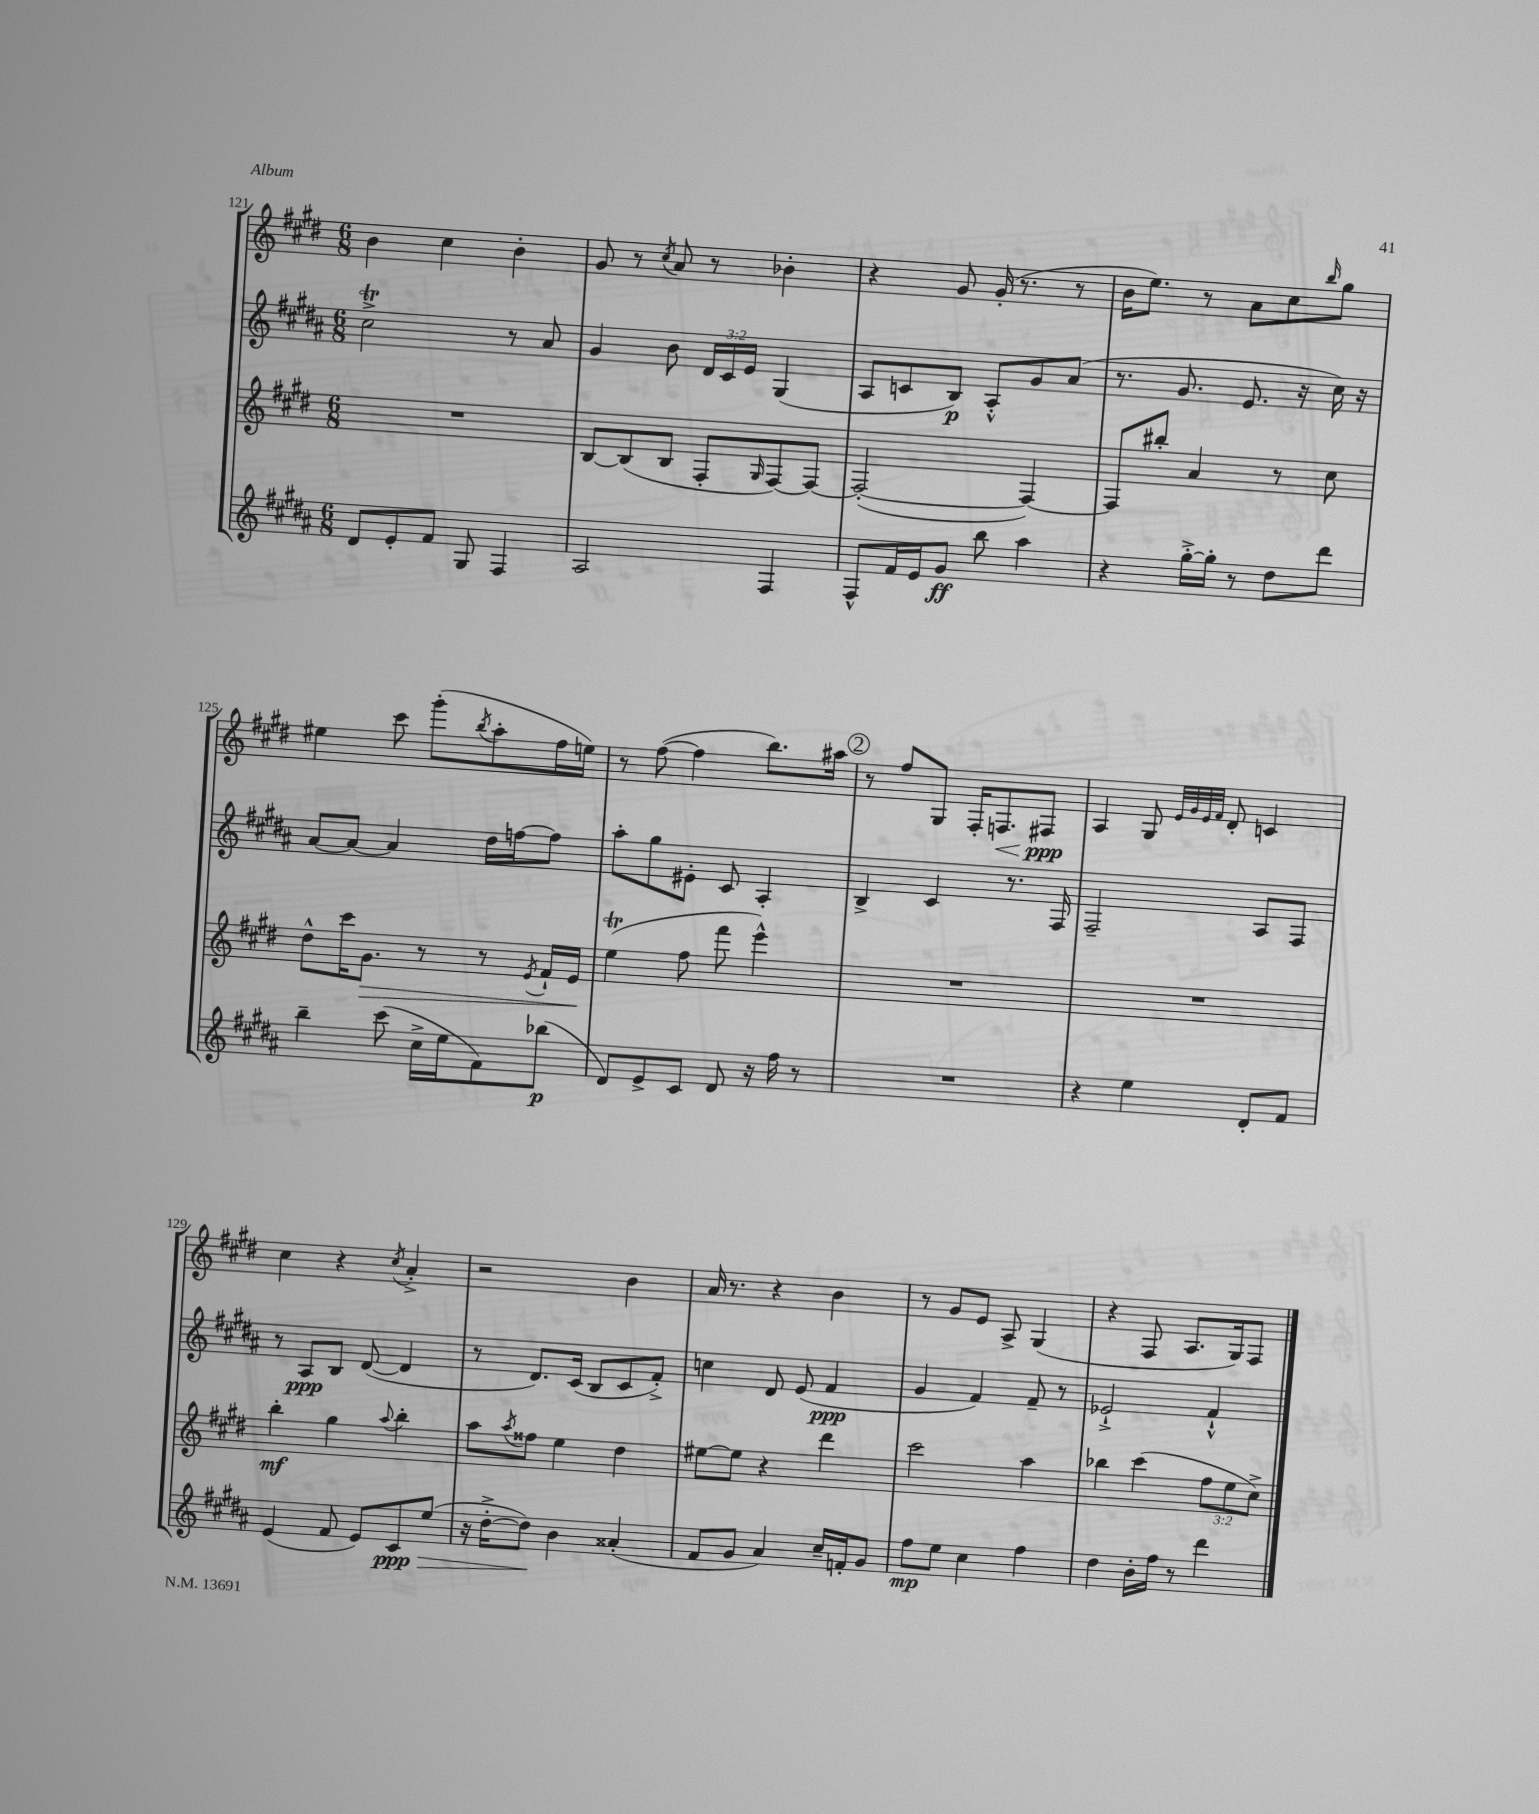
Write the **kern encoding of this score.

**kern	**kern	**kern	**kern
*staff4	*staff3	*staff2	*staff1
*clefG2	*clefG2	*clefG2	*clefG2
*k[f#c#g#d#a#]	*k[f#c#g#d#]	*k[f#c#g#d#a#]	*k[f#c#g#d#]
*M6/8	*M6/8	*M6/8	*M6/8
8d#	2.r	2cc#^	4b
8e'	.	.	.
8f#	.	.	4cc#
8G#	.	.	.
4F#	.	8r	4b'
.	.	8a#	.
=	=	=	=
2A#	[8B	4g#	8g#
.	(8B]	.	8r
.	.	.	8qcc#
.	8B	8b	8a
.	8F#'	24d#	8r
.	.	24c#	.
.	.	24e	.
.	16qqG#	.	.
4F#	[8F#)	(4G#	4b-'
.	8F#_	.	.
=	=	=	=
8F#^^	(2F#'_	8A#	4r
16f#	.	8c	.
16e	.	.	.
8g#	.	8B)	8g#
8bb	.	8A#'^^	(16g#'
.	.	.	8.r
4aa#	4F#_)	8g#	.
.	.	(8a#	8r
=	=	=	=
4r	8F#]	8.r	16b
.	.	.	8.ee)
.	8bb#'	.	.
.	.	8.g#	.
[16gg#'^	4a	.	8r
16gg#']	.	.	.
8r	.	8.e	8a
8dd#	8r	.	8cc#
.	.	16r	.
.	.	.	16qqbb
8ddd#	8cc#	16cc#)	8gg#
.	.	16r	.
=	=	=	=
4bb~	8dd#^^	[8a#	4ee#
.	16ccc#	8a#_	.
.	8.g#	.	.
(8ccc#	.	4a#]	8ccc#
16cc#^	8r	.	(8ggg#'
16ee	.	.	.
.	.	.	8qbb
8f#)	8r	16dd#	8aa'
.	.	[16ff	.
.	8qe	.	.
(8bb-	16f#`	8ff]	16ff#
.	16e	.	16ee)
=	=	=	=
8d#)	(4ee	8aa#'	8r
8e^	.	8gg#	([8ff#
8c#	8ff#	8e#'	4ff#]
8d#	8fff#	8c#	.
16r	4eee^^)	4A#'	8.bb)
16ff#	.	.	.
8r	.	.	.
.	.	.	16aa#
=	=	=	=
2.r	2.r	4B^	8r
.	.	.	8ff#
.	.	4c#	8G#
.	.	.	16F#'
.	.	.	8.F
.	.	8.r	.
.	.	.	8F#
.	.	16F#	.
=	=	=	=
4r	2.r	2F#~	4A
4ee	.	.	8G#
.	.	.	32qqe
.	.	.	32qqg#
.	.	.	32qqe
.	.	.	32qqf#
.	.	.	8d#'
8d#'	.	8A#	4c
8f#	.	8F#	.
=	=	=	=
(4e	4bb'	8r	4cc#
.	.	8A#	.
8f#	4gg#	8B	4r
8e)	.	([8d#	.
.	8qqaa	.	8qcc#
8c#	4bb'	4d#]	4a'^
(8ee	.	.	.
=	=	=	=
16r	8aa	8r	2r
[16dd#'^	.	.	.
.	8qaa	.	.
8dd#])	8ff##	8.d#)	.
4b	4ee	.	.
.	.	(16c#	.
.	.	8B	.
(4a##'	4dd#	8c#	4b
.	.	8f#'^)	.
=	=	=	=
8f#	[8ee#	4cc	16a
.	.	.	8.r
8g#	8ee#]	.	.
4a#)	4r	8d#	4r
.	.	(8e	.
16cc#~	4ddd#	4f#	4b
16f'	.	.	.
8g#	.	.	.
=	=	=	=
8ff#	2ccc#	4g#	8r
8ee	.	.	8g#
4cc#	.	4f#)	8e
.	.	.	8A^
4ff#	4aa	8f#~	(4G#
.	.	8r	.
=	=	=	=
4dd#	4bb-	2e-`^	4r
16b'	(4ccc#	.	8F#
16ff#	.	.	.
8r	.	.	8.A
4ddd#	12ff#	4f#`^^	.
.	.	.	16G#)
.	12ee	.	.
.	.	.	8F#
.	12cc#^)	.	.
==	==	==	==
*-	*-	*-	*-
